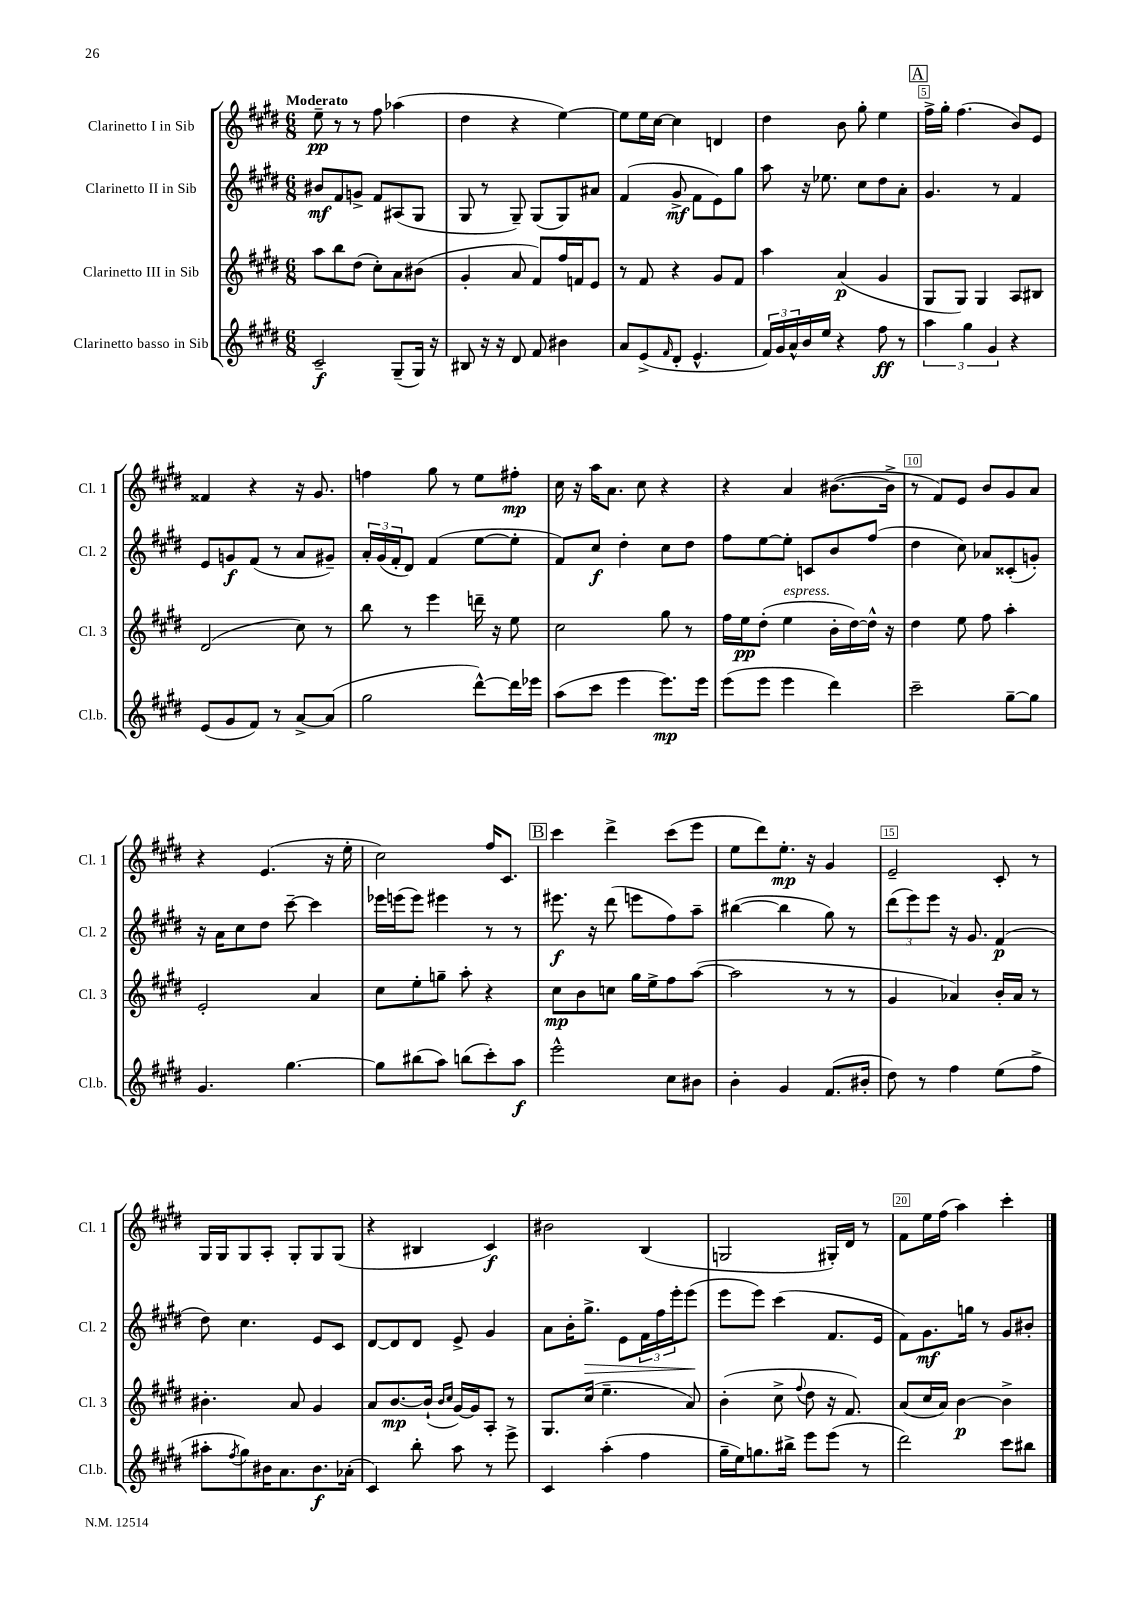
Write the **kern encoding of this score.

**kern	**kern	**kern	**kern
*staff4	*staff3	*staff2	*staff1
*clefG2	*clefG2	*clefG2	*clefG2
*k[f#c#g#d#]	*k[f#c#g#d#]	*k[f#c#g#d#]	*k[f#c#g#d#]
*M6/8	*M6/8	*M6/8	*M6/8
2c#~/	8aa\L	8b#/L	8ee~\
.	8bb\	8f#/	8r
.	(8dd#\J	8g^/J	8r
.	8cc#'\L)	8f#/L	8ff#\
(8G#~/L	8a\	(8A#/	(4aa-\
16G#/Jk)	(8b#\J	8G#/J	.
16r	.	.	.
=	=	=	=
8B#/	4g#'/	8G#/	4dd#\
16r	.	8r	.
16r	.	.	.
8d#/	8a/	8G#~/)	4r
8f#/	8f#/L)	(8G#/L	.
4b#\	16ff#/L	8G#/)	[4ee\)
.	16f/J	.	.
.	8e/J	8a#/J	.
=	=	=	=
8a/L	8r	(4f#/	8ee\]L
(8e^/	8f#/	.	16ee\L
.	.	.	[16cc#\JJ
16qqf#/	.	.	.
8d#'/J	4r	8g#^/	4cc#\]
4.e^^/	.	8f#\L	.
.	8g#/L	8e\)	4d/
.	8f#/J	8gg#\J	.
=	=	=	=
24f#/LL)	4aa\	8aa\	4dd#\
24g#/	.	.	.
24a^^/	.	.	.
16b/	.	16r	.
16ee/JJ	.	8.ee-\	.
4r	(4a/	.	8b\
.	.	8cc#\L	8gg#'\
8ff#\	4g#/	8dd#\	4ee\
8r	.	8a'\J	.
=	=	=	=
6aa\	8G#/L	4.g#/	16ff#^\LL
.	.	.	16gg#'\JJ
.	8G#/J)	.	(4.ff#\
6gg#\	.	.	.
.	4G#/	.	.
6g#/	.	.	.
.	.	8r	.
4r	8A/L	4f#/	8b/L)
.	8B#/J	.	8e/J
=	=	=	=
(8e/L	(2d#/	8e/L	4f##/
8g#/	.	8g/	.
8f#/J)	.	(8f#/J	4r
8r	.	8r	.
[8a^/L	8cc#\)	8a/L	16r
.	.	.	8.g#/
(8a/]J	8r	8g#~/J)	.
=	=	=	=
2gg#\	8bb\	24a'/LL	4ff\
.	.	(24g#/	.
.	.	24f#'/J	.
.	8r	8d#/J)	.
.	4eee\	(4f#/	8gg#\
.	.	.	8r
[8ddd#^^\L)	16ddd~\	[8ee\L	8ee\L
.	16r	.	.
16ddd#\]L	8ee\	8ee'\]J	8ff#'\J
16eee-\JJ	.	.	.
=	=	=	=
(8aa\L	2cc#\	8f#/L)	16cc#\
.	.	.	16r
8ccc#\J	.	8cc#/J	16aa\LK
.	.	.	8.a\J
4eee\	.	4dd#'\	.
.	.	.	8cc#\
8.eee\L)	8gg#\	8cc#\L	4r
.	8r	8dd#\J	.
16eee\Jk	.	.	.
=	=	=	=
(8eee\L	16ff#\LL	8ff#\L	4r
.	16ee\J	.	.
8eee\J	(8dd#'\J	[8ee\	.
4eee\	4ee\	8ee'\]J	4a/
.	.	8c/L	.
4ddd#\)	16b'\LL	8b/	([8.b#\L
.	[16dd#\)	.	.
.	16dd#^^\]JJ	(8ff#/J	.
.	16r	.	16b#^\]Jk
=	=	=	=
2ccc#~\	4dd#\	4dd#\	8r
.	.	.	8f#/L)
.	8ee\	8cc#\)	8e/J
.	8ff#\	8a-/L	8b/L
[8gg#~\L	4aa'\	(8c##'/	8g#/
8gg#\]J	.	8g'/J)	8a/J
=	=	=	=
4.g#/	2e'/	16r	4r
.	.	16a\LK	.
.	.	8cc#\	.
.	.	8dd#\J	(4.e/
[4.gg#\	.	[8ccc#~\	.
.	4a/	4ccc#\]	.
.	.	.	16r
.	.	.	16ee'\
=	=	=	=
8gg#\]L	8cc#\L	16eee-\LL	2cc#\)
.	.	(16eee\J	.
(8bb#\	8ee'\	8eee\J)	.
8aa\J)	8gg~\J	4eee#\	.
(8bb\L	8aa'\	.	.
8ccc#'\)	4r	8r	16ff#/LK
.	.	.	8.c#/J
8aa\J	.	8r	.
=	=	=	=
2eee^^\	8cc#\L	8.eee#\	4ccc#\
.	8b\	.	.
.	.	16r	.
.	8cc\J	(8ddd#\	4ddd#^\
.	16gg#\LL	8eee\L	.
.	16ee^\J	.	.
8cc#\L	8ff#\	8ff#\)	(8ccc#\L
8b#\J	([8aa\J	8aa~\J	8eee\J
=	=	=	=
4b'\	2aa\]	([4bb#\	8ee\L
.	.	.	8ddd#\)
4g#/	.	4bb#\]	8.ee'\J
.	.	.	16r
(8.f#/L	8r	8gg#\)	4g#/
.	8r	8r	.
16b#'/Jk	.	.	.
=	=	=	=
8dd#\)	4g#/	(12ddd#\L	2e~/
.	.	12eee\)	.
8r	.	.	.
.	.	12eee\J	.
4ff#\	4a-/)	16r	.
.	.	8.g#/	.
(8ee\L	16b'/LL	(4f#/	8c#'/
.	16a-/JJ	.	.
8ff#^\J	8r	.	8r
=	=	=	=
8aa#'\L	4.b#'\	8dd#\)	16G#/LL
.	.	.	16G#/J
8qff#/	.	.	.
8gg#\)	.	4.cc#\	8G#/
16b#\K	.	.	8A'/J
8.a\	.	.	.
.	8a/	.	8G#'/L
8.b#\	4g#/	8e/L	8G#/
.	.	8c#/J	(8G#/J
(16a-'\Jk	.	.	.
=	=	=	=
4c#/)	8a/L	[8d#/L	4r
.	[8.b/	8d#/]	.
8bb'\	.	8d#/J	4B#/
.	(16b`/]Jk	.	.
.	16qqb/LL	.	.
.	16qqcc#/JJ	.	.
8aa\	[16g#/LL)	8e^/	.
.	16g#/]J	.	.
8r	8A'/J	4g#/	4c#/)
8eee^\	8r	.	.
=	=	=	=
4c#/	8.G#/L	8a\L	2b#\
.	.	16b'\K	.
.	(16cc#/Jk	8.gg#^\J	.
(4aa'\	4.ee~\	.	.
.	.	8e\L	.
4ff#\	.	24f#\L	(4B/
.	.	24ff#\	.
.	.	24eee'\J	.
.	8a/)	(8eee\J	.
=	=	=	=
16gg#~\LL	(4b'\	8eee\L	2G/
16ee\J)	.	.	.
8.gg\	.	8eee\J)	.
.	8cc#^\	(4ccc#\	.
16bb#^\Jk	.	.	.
.	8qqff#/	.	.
8eee\L	8dd#\	.	.
(8eee\J	16r	8.f#/L	16G#'/LL)
.	8.f#/)	.	16d#/JJ
8r	.	.	8r
.	.	16e/Jk	.
=	=	=	=
2ddd#\)	(8a/L	8f#\L)	8f#\L
.	16cc#/L	8.g#\	16ee\L
.	16a/JJ)	.	(16ff#\JJ
.	[4b\	.	4aa\)
.	.	16gg\Jk	.
.	.	8r	.
8ccc#\L	4b^\]	8g#/L	4ccc#'\
8bb#\J	.	8b#'/J	.
==	==	==	==
*-	*-	*-	*-
